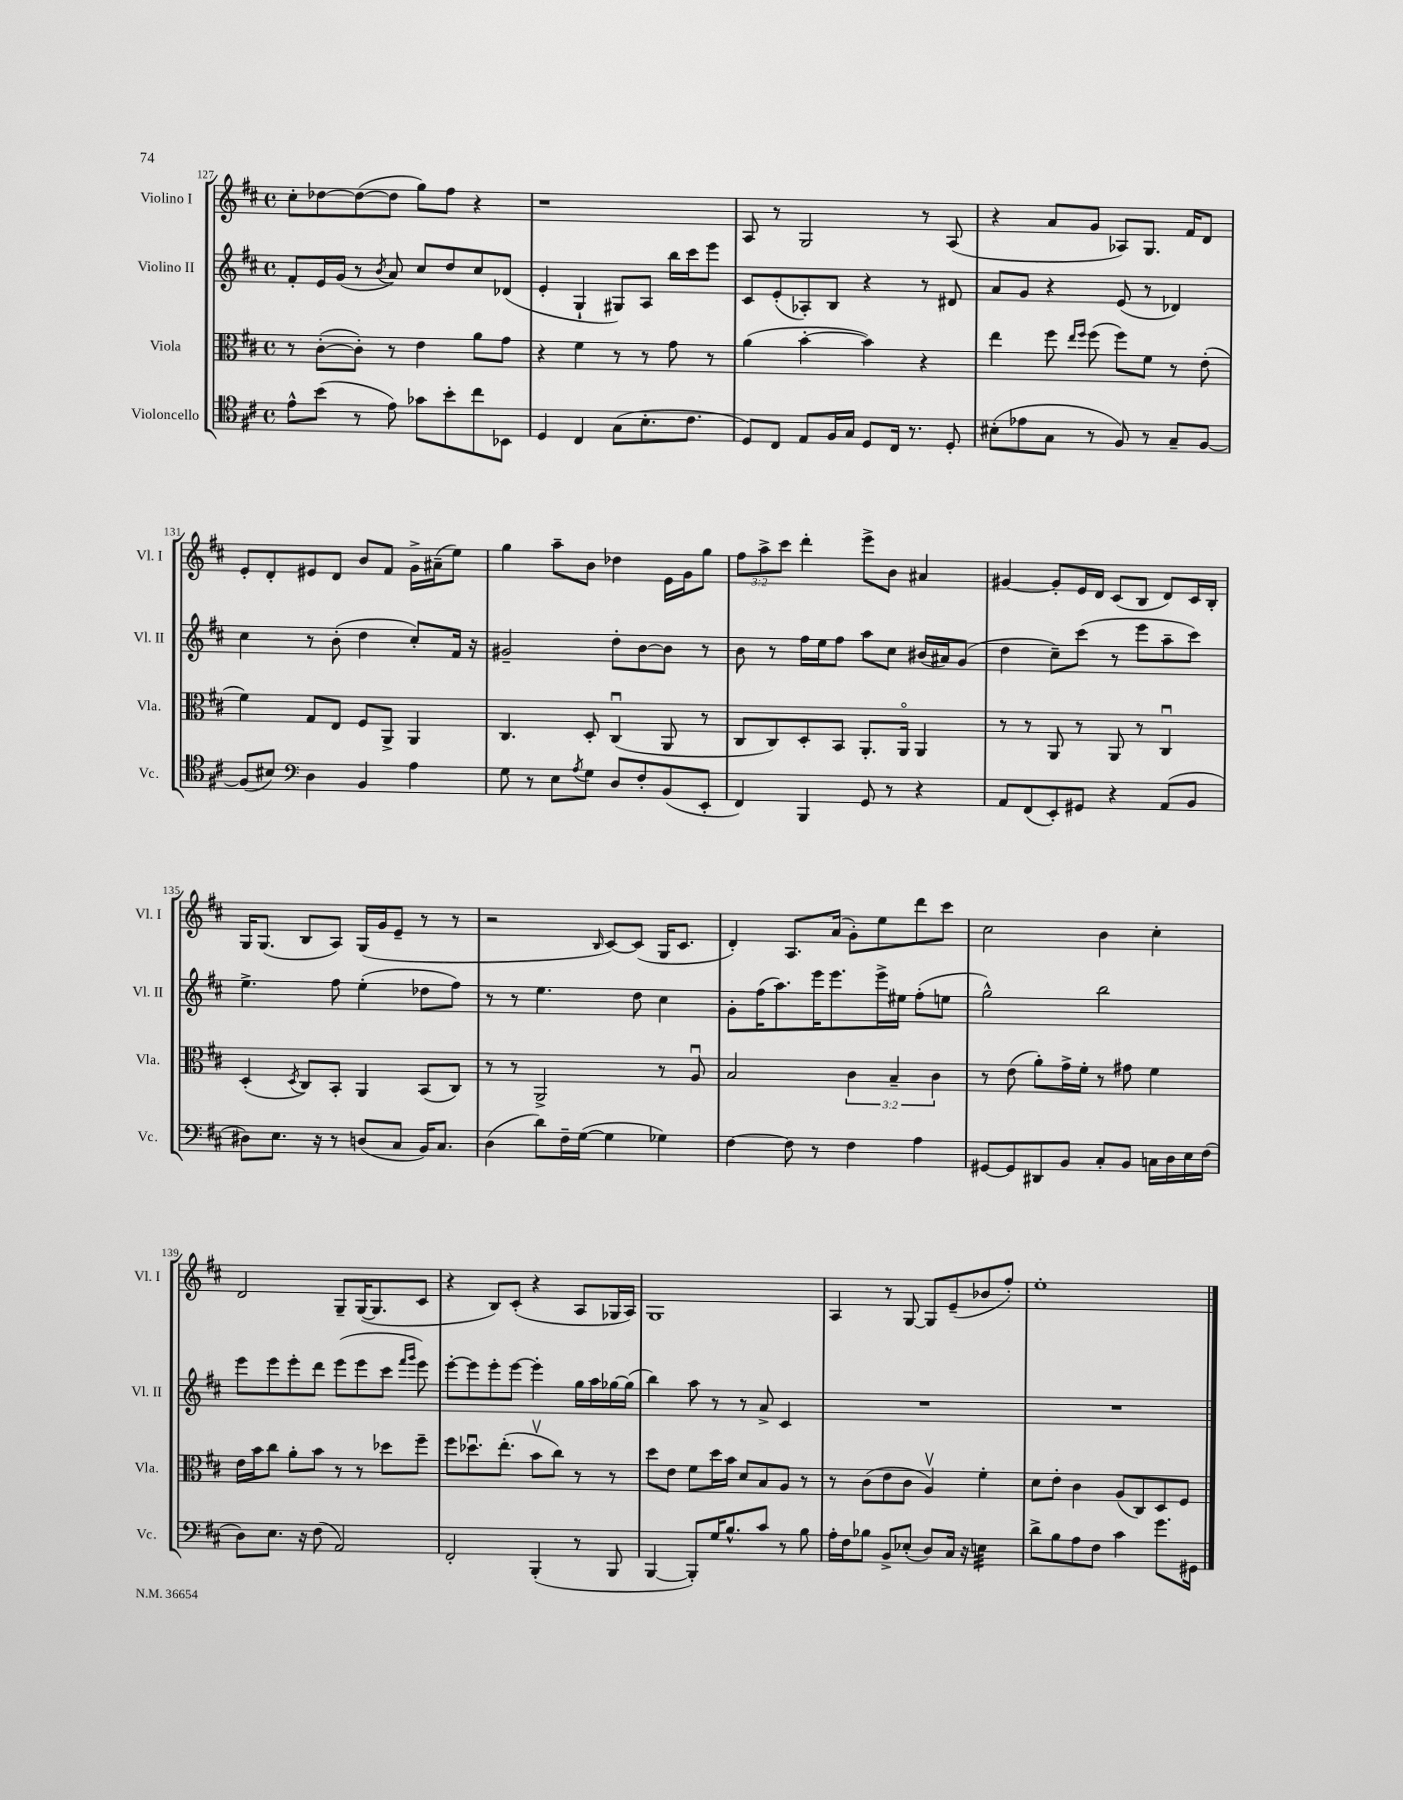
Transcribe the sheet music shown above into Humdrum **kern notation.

**kern	**kern	**kern	**kern
*part4	*part3	*part2	*part1
*staff4	*staff3	*staff2	*staff1
*I"Violoncello	*I"Viola	*I"Violino II	*I"Violino I
*I'Vc.	*I'Vla.	*I'Vl. II	*I'Vl. I
*clefC4	*clefC3	*clefG2	*clefG2
*k[f#c#]	*k[f#c#]	*k[f#c#]	*k[f#c#]
*M4/4	*M4/4	*M4/4	*M4/4
*met(c)	*met(c)	*met(c)	*met(c)
=127	=127	=127	=127
8e^^\L	8r	8f#'/L	8cc#'\L
(8b\J	([8c#'\L	16e/L	[8dd-X\
.	.	(16g/JJ	.
8r	8c#'\J])	8r	(8dd-\_
.	.	8qb/	.
8e\)	8r	8a/)	8dd-\J]
8g-X\L	4e\	8cc#/L	8gg\L)
8b'\	.	8dd/	8ff#\J
8cc#\	8a\L	8cc#/	4r
8BB-X\J	8g\J	(8d-X/J	.
=128	=128	=128	=128
4D/	4r	4e'/	1r
4C#/	4f#\	4G`/	.
(8G\L	8r	8G#X/L)	.
8.B'\	8r	8A/J	.
.	8g\	16bb\LL	.
8.c#\J	.	16ccc#\J	.
.	8r	8eee\J	.
=129	=129	=129	=129
8D/L)	(4a\	8c#/L	8A/
8C#/J	.	(8e'/	8r
8E/L	[4b'\	8A-X'/)	2G/
16F#/L	.	8B/J	.
16G/JJ	.	.	.
8D/L	4b\])	4r	.
16C#/Jk	.	.	.
8.r	.	.	.
.	4r	8r	8r
8D'/	.	8d#X/	(8A/
=130	=130	=130	=130
(8B#X'\L	4ee\	8a/L	4r
8e-X\	.	8g/J	.
8G\J	8ff#\	4r	8a/L
.	16qqee/LL	.	.
.	16qqff#/JJ	.	.
8r	(8ff#\	.	8g/J
8F#/)	8ff#\L)	(8e/	8A-X/L)
8r	8f#\J	8r	8.G/J
8G~/L	8r	4d-X/)	.
.	.	.	16f#/KL
[8F#/J	(8e'\	.	8d/J
!!LO:LB:g=z
=131	=131	=131	=131
(8F#/L]	4f#\)	4cc#\	8e'/L
8B#X/J)	.	.	8d'/
*clefF4	*	*	*
4D\	8G/L	8r	8e#X/
.	8E/J	(8b'\	8d/J
4BB/	8F#/L	4dd\	8b/L
.	8AA^/J	.	8f#/J
4A\	4AA/	8cc#'/L)	16g^\LL
.	.	.	(16a#X~\J
.	.	16f#/Jk	8ee\J)
.	.	16r	.
=132	=132	=132	=132
8G\	4.C#/	2g#X~/	4gg\
8r	.	.	.
8E\L	.	.	8aa~\L
8qA/	.	.	.
8G\J	8D'/	.	8b\J
8D/L	(4C#u/	8dd'\L	4dd-X\
8F#'/	.	[8b\	.
(8BB/	8AA/	8b\J]	16e\LL
.	.	.	16g\J
8EE'/J	8r	8r	8gg\J
=133	=133	=133	=133
4FF#/)	8C#/L	8b\	12ff#\L
.	.	.	12aa^\
.	8C#/)	8r	.
.	.	.	12ccc#\J
4BBB/	8D'/	16ff#\LL	4ddd'\
.	.	16ee\J	.
.	8BB/J	8ff#\J	.
8GG/	8.AA'/L	8aa\L	8eee^\L
8r	.	8cc#\J	8b\J
.	16AA/Jk	.	.
4r	4AA/	(16b#X/LL	4a#X/
.	.	16a#X/J)	.
.	.	(8g/J	.
=134	=134	=134	=134
8AA/L	8r	4dd\	[4g#X/
(8FF#/	8r	.	.
8EE'/)	8AA/	8cc#~\L)	8g#'/L]
8GG#X/J	8r	(8ccc#\J	16e/L
.	.	.	16d/JJ
4r	8AA/	8r	(8c#/L
.	8r	8eee\L	8B/J
(8AA/L	4C#u/	8aa~\	8d/L)
8BB/J	.	8ccc#\J)	16c#/L
.	.	.	16B'/JJ
!!LO:LB:g=z
=135	=135	=135	=135
8D#X\L)	(4D'/	4.ee^\	16G/KL
.	.	.	(8.G/J
8.E\J	.	.	.
.	8qD/	.	.
.	8C#/L)	.	8B/L
16r	.	.	.
8r	8BB'/J	8ff#\	8A/J)
(8Dn/L	4AA/	(4ee'\	(16G/LL
.	.	.	16g/J
8C#/J	.	.	8e~/J
16BB/KL)	(8BB/L	8dd-X\L	8r
8.C#/J	.	.	.
.	8C#/J)	8ff#\J)	8r
=136	=136	=136	=136
(4D\	8r	8r	2r
.	8r	8r	.
8d\L)	2AA^/	4.ee\	.
16F#~\L	.	.	.
([16G\JJ	.	.	.
.	.	.	16qqB/
4G\]	.	.	[8c#/L)
.	.	8dd\	(8c#/J]
4G-X\)	8r	4cc#\	16G/KL
.	.	.	8.c#/J
.	8Au/	.	.
=137	=137	=137	=137
[4F#\	2B/	8g'\L	4d'/)
.	.	(16ff#\K	.
.	.	8.aa\)	.
8F#\]	.	.	8.A/L
8r	.	16eee\K	.
.	.	8.eee\	(16a/Jk
4F#\	6c#\	.	8g'\L)
.	.	16eee^\L	8ee\
.	6B~/	.	.
.	.	16ee#X\JJ	.
4A\	.	(8ff#'\L	8ddd\
.	6c#\	.	.
.	.	8een\J	8ccc#\J
=138	=138	=138	=138
[8GG#X/L	8r	2gg^^\)	2cc#\
8GG#/]	(8e\	.	.
8DD#X/	8a'\L)	.	.
8BB/J	16g^\L	.	.
.	16f#'\JJ	.	.
8C#'/L	8r	2bb\	4b\
8BB/J	8g#X\	.	.
16Cn\LL	4f#\	.	4cc#'\
16D\	.	.	.
16E\	.	.	.
(16F#\JJ	.	.	.
!!LO:LB:g=z
=139	=139	=139	=139
8D\L)	16e\LL	8eee\L	2d/
.	16b\J	.	.
8.E\J	8cc#\J	8eee\	.
.	8a'\L	8eee'\	.
16r	.	.	.
(8F#\	8b\J	8ddd\J	.
2AA/)	8r	(8eee\L	8G~/L
.	8r	8eee\	([16G/K
.	.	.	8.G/]
.	8dd-X\L	8ccc#\J	.
.	.	16qqfff#/LL	.
.	.	16qqggg/JJ	.
.	8ff#~\J	8eee\)	8c#/J
=140	=140	=140	=140
2FF#'/	8ff#\L	[8eee'\L	4r
.	8.dd-Xu\	8eee\]	.
.	.	8eee'\	8B/L)
.	(8.ee'\J	.	.
.	.	[8eee\J	(8c#'/J
(4BBB'/	8bv\L	4eee'\]	4r
.	8cc#\J)	.	.
8r	8r	16gg\LL	8A/L
.	.	16aa\	.
8BBB/	8r	[16gg-X\	16G-X/L
.	.	(16gg-\JJ]	16A/JJ)
=141	=141	=141	=141
[4BBB/	8dd\L	4bb\)	1G
.	8e\J	.	.
8BBB'/L])	8f#\L	8aa\	.
16G/K	16dd\L	8r	.
8.B^^/	16b\JJ	.	.
.	8d/L	8r	.
8c#/J	8B/	8a^/	.
8r	8A/J	4c#/	.
8B\	8r	.	.
=142	=142	=142	=142
16A'\LL	8r	1r	4A/
16F#\J	.	.	.
8B-X\J	(8c#\L	.	.
8BB^/L	8e\	.	8r
(8E-X'/J	8c#\J	.	[8G/
8D/L)	4Av/)	.	8G/L]
16C#/Jk	.	.	(8e~/
16r	.	.	.
*tremolo	*	*	*
32En\LLL	4f#'\	.	8b-X/
32En\	.	.	.
32En\	.	.	.
32En\	.	.	.
32En\	.	.	8ff#'/J)
32En\	.	.	.
32En\	.	.	.
32En\JJJ	.	.	.
*Xtremolo	*	*	*
=143	=143	=143	=143
8d^\L	8d\L	1r	1ee'
8B\	8e'\J	.	.
8A\	4c#\	.	.
8F#\J	.	.	.
4c#\	(8A/L	.	.
.	8C#/)	.	.
8.g\L	8D/	.	.
.	8F#/J	.	.
16GG#X\Jk	.	.	.
==	==	==	==
*-	*-	*-	*-
